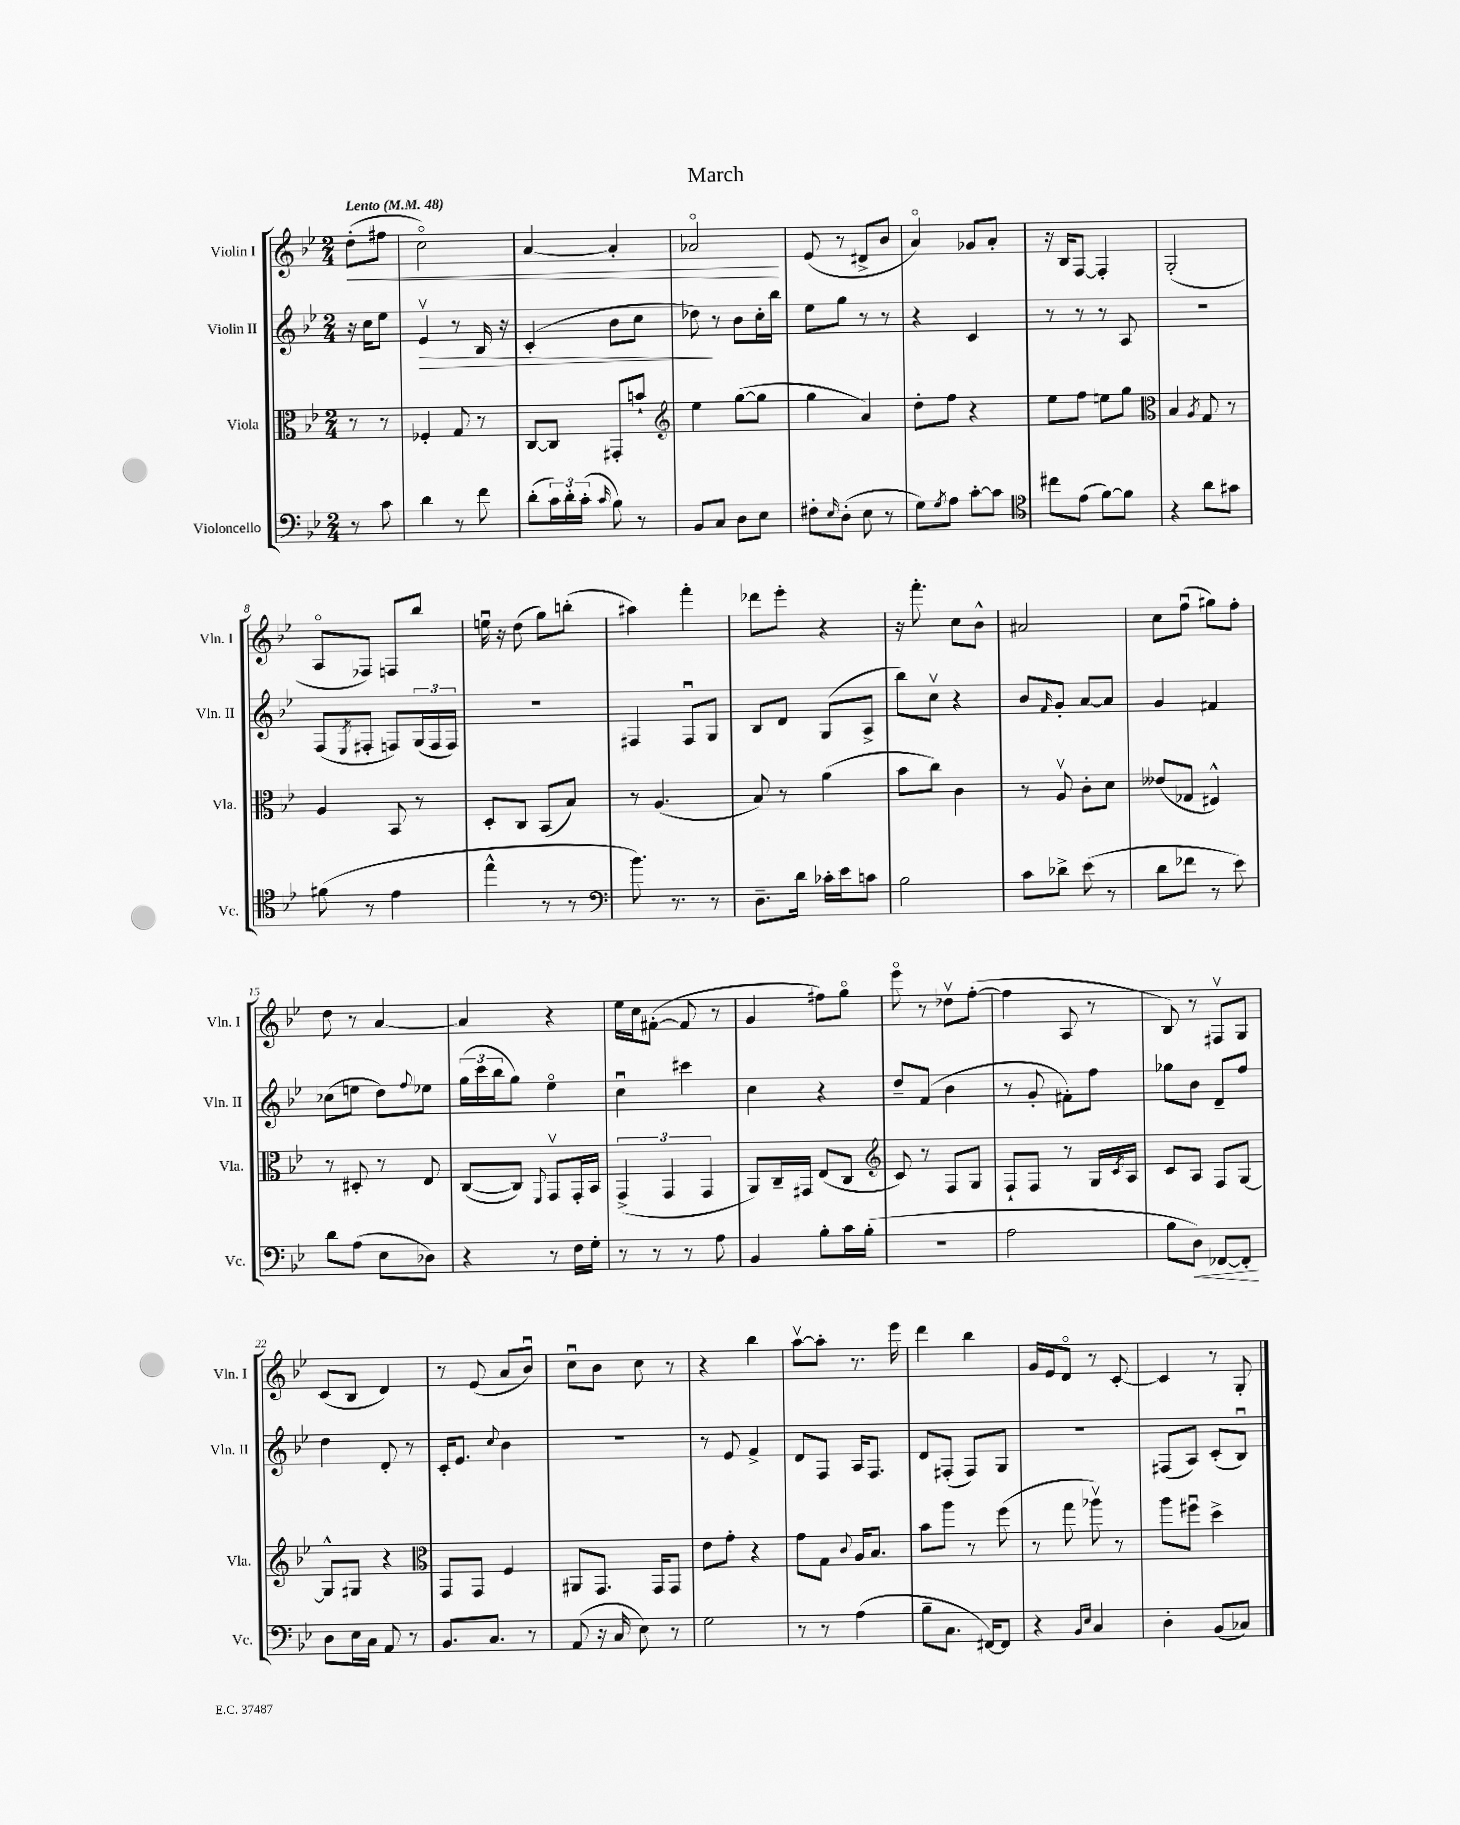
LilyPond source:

\header { title = "March" }
<<
\new StaffGroup <<
\new Staff = "s0" \with { instrumentName = "Violin I" shortInstrumentName = "Vln. I" } {
    \clef treble \key bes \major \numericTimeSignature \time 2/4 \partial 4 \tempo "Lento" 4 = 48
    d''8-.\<( fis''8 |
    c''2\flageolet) |
    a'4~ a'4-. |
    aes'2\flageolet\! |
    ees'8( r8 dis'8-> bes'8 |
    a'4\flageolet) ges'8 a'8-. |
    r16 bes16 f8~ f4-. |
    g2-.( |
    a8\flageolet fes8) f8 bes''8 |
    e''16\downbow r16 d''8( g''8) b''8-.( |
    ais''4) f'''4-. |
    des'''8 ees'''8-. r4 |
    r16 f'''8.-. c''8 bes'8-^ |
    ais'2 |
    c''8 f''8\downbow( gis''8) f''8-. |
    d''8 r8 a'4~ |
    a'4 r4 |
    ees''16 c''16 fis'8~-.( fis'8 r8 |
    g'4 fis''8) g''8\flageolet |
    ees'''8\flageolet r8 des''8\upbow f''8~-.( |
    f''4 a8 r8 |
    bes8) r8 fis8\upbow g8 |
    c'8( bes8 d'4) |
    r8 ees'8( a'8 bes'8\downbow) |
    c''8\downbow bes'8 c''8 r8 |
    r4 bes''4 |
    a''8~\upbow a''8-. r8. ees'''16 |
    d'''4 bes''4 |
    g'16 ees'16 d'8\flageolet r8 c'8~-. |
    c'4 r8 g8-. \bar "|." |
}
\new Staff = "s1" \with { instrumentName = "Violin II" shortInstrumentName = "Vln. II" } {
    \clef treble \key bes \major \numericTimeSignature \time 2/4 \partial 4
    r16 c''16 ees''8 |
    ees'4\upbow\> r8 bes16 r16 |
    c'4-.( bes'8 c''8 |
    des''8\!) r8 bes'8 c''16-. bes''16 |
    ees''8 g''8 r8 r8 |
    r4 c'4 |
    r8 r8 r8 a8 |
    r2 |
    f8( \acciaccatura { ees8 } fis8-. f8) \tuplet 3/2 { g16( f16 f16) } |
    R2 |
    fis4 fis8\downbow g8 |
    bes8 d'8 g8( a8-> |
    bes''8) c''8\upbow r4 |
    bes'8 \grace { f'16 } g'8-. a'8~ a'8 |
    g'4 fis'4 |
    ces''8( e''8 d''8) \appoggiatura { f''8 } ees''8 |
    \tuplet 3/2 { g''16( c'''16 bes''16 } g''8) ees''4\flageolet |
    c''4\downbow cis'''4 |
    c''4 r4 |
    d''8-- f'8( bes'4 |
    r8 g'8-. fis'8-.) f''8 |
    ges''8 bes'8 d'8-- f''8 |
    d''4 d'8-. r8 |
    c'16-. ees'8. \appoggiatura { c''8 } bes'4 |
    R2 |
    r8 ees'8 f'4-> |
    d'8 f8 a16 f8. |
    d'8 fis8-.( fis8) g8 |
    R2 |
    fis8( a8) c'8-.( bes8\downbow) \bar "|." |
}
\new Staff = "s2" \with { instrumentName = "Viola" shortInstrumentName = "Vla." } {
    \clef alto \key bes \major \numericTimeSignature \time 2/4 \partial 4
    r8 r8 |
    fes4-. g8 r8 |
    c8~ c8 gis,8-. b'8-! |
    \clef treble ees''4 g''8~( g''8 |
    g''4 a'4) |
    d''8-. f''8 r4 |
    ees''8 f''8 e''8 g''8 |
    \clef alto bes4 \acciaccatura { a8 } g8 r8 |
    a4 bes,8 r8 |
    d8-. c8 bes,8( bes8) |
    r8 a4.( |
    bes8) r8 a'4( |
    bes'8 c''8) c'4 |
    r8 a8\upbow c'8-. d'8 |
    eeses'8( ges8 fis4-^) |
    r8 dis8-. r8 ees8 |
    c8~( c8) \appoggiatura { f,8 } g,8\upbow g,16-. bes,16 |
    \tuplet 3/2 { g,4->( g,4 g,4 } |
    a,8) c16-- gis,16 ees8( c8 |
    \clef treble c'8) r8 f8 g8 |
    f8-! f8 r8 g16 \acciaccatura { c'8 } a16 |
    c'8 a8 f8 g8~ |
    g8-^ gis8 r4 |
    \clef alto g,8 g,8 f4 |
    ais,8 g,8. g,16 g,8 |
    ees'8 g'8-. r4 |
    g'8 g8 \appoggiatura { c'8 } a16 bes8. |
    bes'8 a''8 r8 f''8( |
    r8 g''8 aes''8\upbow) r8 |
    a''8 fis''8\downbow d''4-> \bar "|." |
}
\new Staff = "s3" \with { instrumentName = "Violoncello" shortInstrumentName = "Vc." } {
    \clef bass \key bes \major \numericTimeSignature \time 2/4 \partial 4
    r8 c'8 |
    d'4 r8 f'8 |
    d'8-.( \tuplet 3/2 { c'16) d'16-. c'16-.( } \grace { c'16 } bes8) r8 |
    bes,8 c8 d8 ees8 |
    fis8-. \grace { ees16 } d8-.( ees8 r8 |
    g8) \acciaccatura { g8 } a8 c'8~-. c'8 |
    \clef tenor cis''8 ees'8( f'8~) f'8 |
    r4 a'8 gis'8 |
    fis'8( r8 ees'4 |
    ees''4-^ r8 r8 |
    \clef bass bes'8.) r8. r8 |
    d8.-- d'16 ces'16-. ees'16 c'8 |
    bes2 |
    c'8 des'8-> ees'8( r8 |
    d'8 fes'8 r8 ees'8) |
    d'8 a8( ees8 des8) |
    r4 r8 f16 g16-. |
    r8 r8 r8 a8 |
    bes,4 bes8-. c'16 bes16-.( |
    R2 |
    a2 |
    bes8 d8\<) fes,8~ fes,8-.\! |
    d8 ees16 c16 a,8 r8 |
    bes,8. c8. r8 |
    a,8( r16 c16 ees8) r8 |
    g2 |
    r8 r8 a4( |
    bes8-- c8. fis,16~) fis,8 |
    r4 \grace { bes,16 ees16 } c4 |
    d4-. bes,8( ces8) \bar "|." |
}
>>
>>
